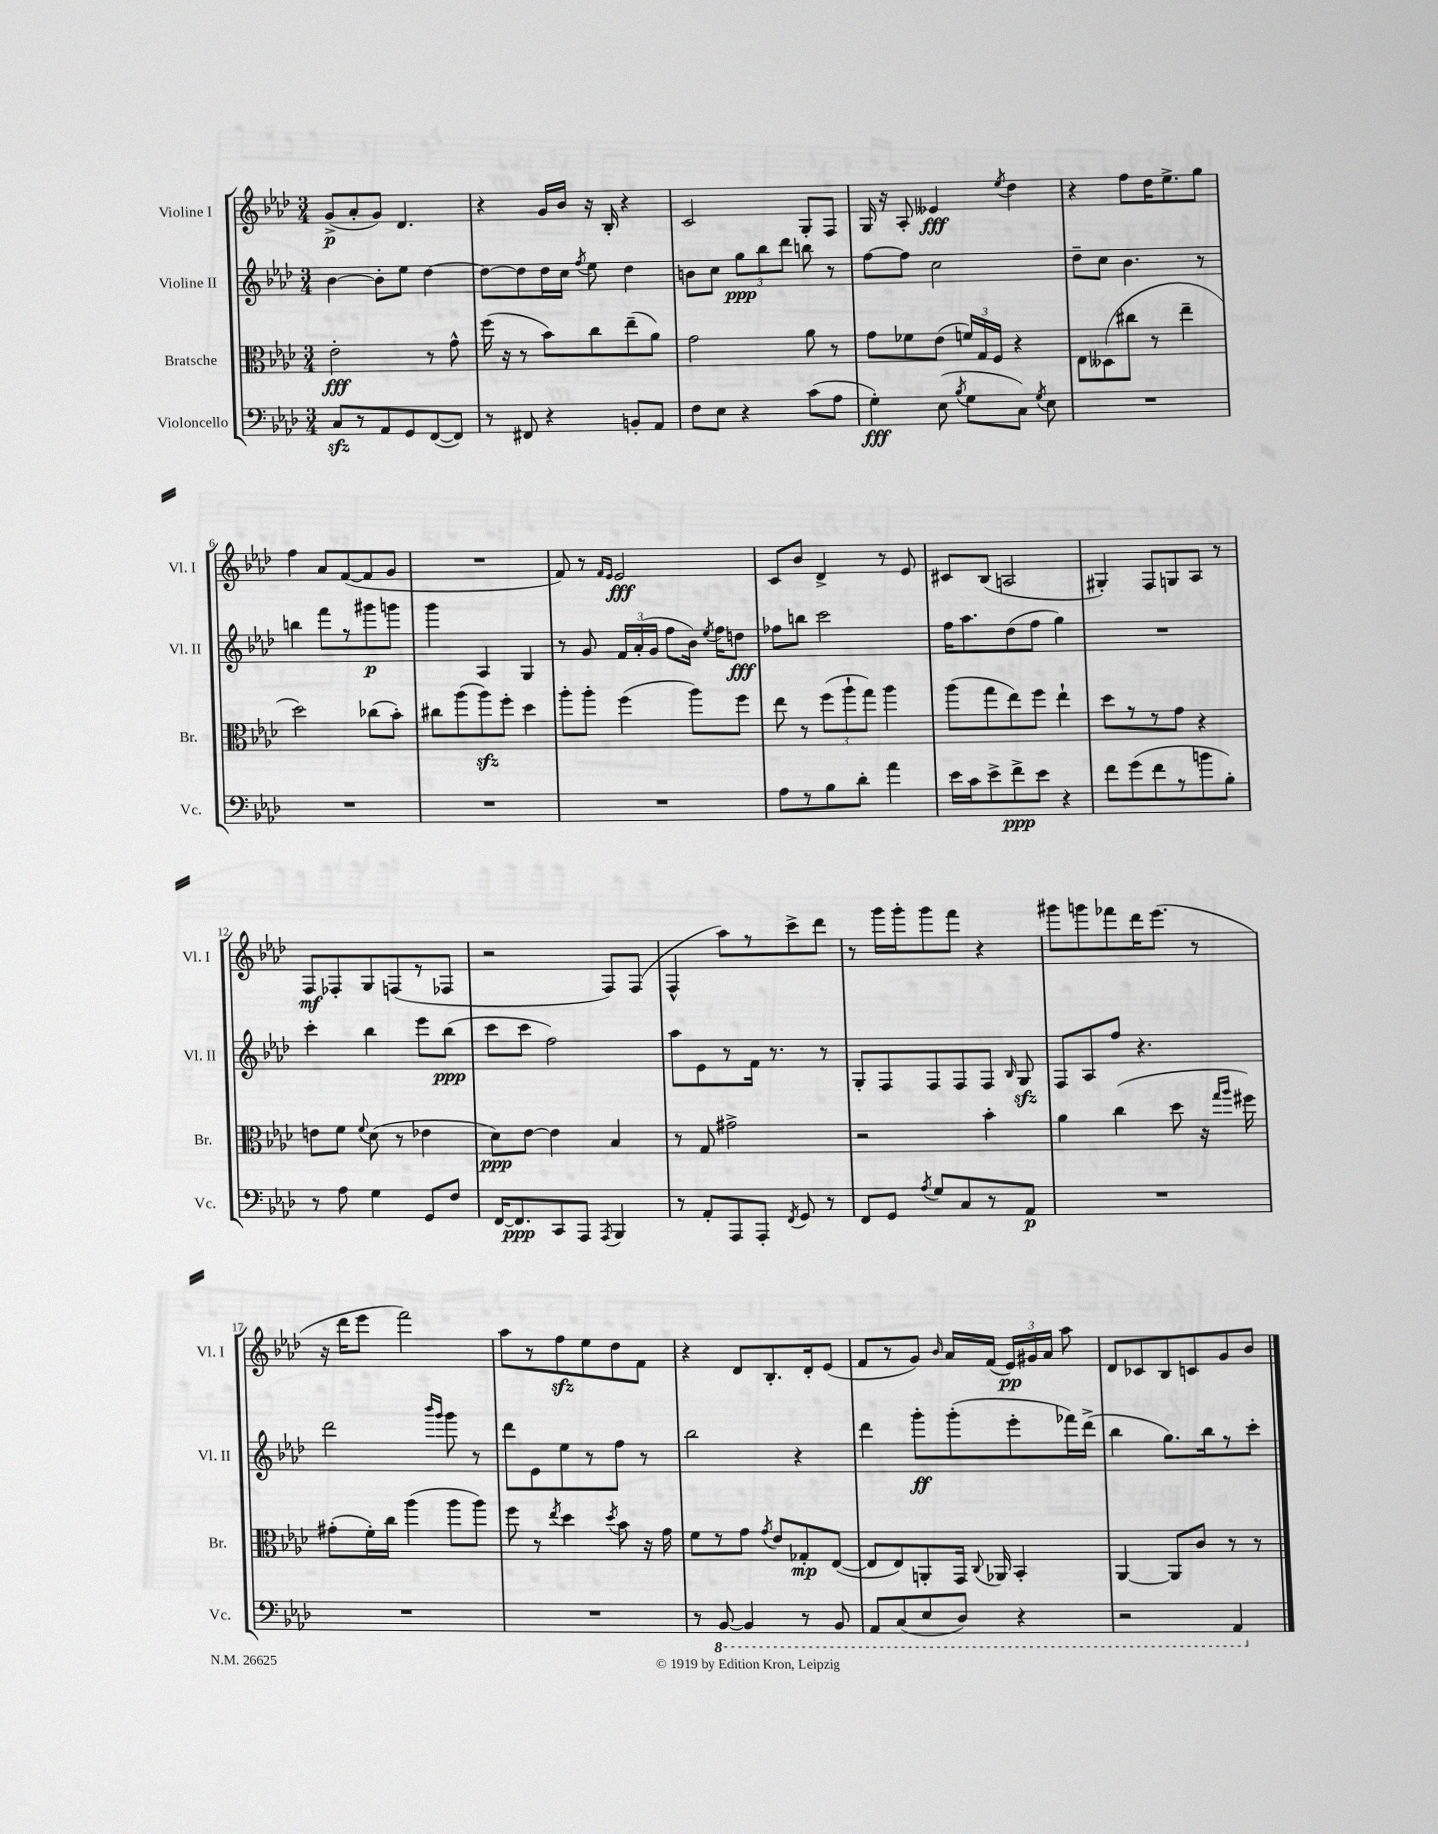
<<
\new StaffGroup <<
\new Staff = "s0" \with { instrumentName = "Violine I" shortInstrumentName = "Vl. I" } {
    \clef treble \key aes \major \numericTimeSignature \time 3/4
    \autoBeamOff g'8[->\p( aes'8-. g'8]) des'4. |
    r4 g'16[ bes'16] r16 bes16-. r4 |
    c'2 g8[-. f8] |
    g16 r16 aes8-. eeses'4\fff \acciaccatura { ees''8 } des''4 |
    r4 f''8[ des''16 ees''8.-> g''8] |
    f''4 aes'8[ f'8~( f'8 g'8] |
    R2. |
    f'8) r8 \grace { f'16[ ees'16] } ees'2\fff |
    c'8[ bes'8] des'4-> r8 ees'8 |
    cis'8[ bes8]( a2 |
    gis4-.) f8[ g8 aes8] r8 |
    f8[\mf fes8-. g8 f8( r8 fes8] |
    r2 f8[) f8]( |
    f4-^ aes''8[) r8 c'''8-> des'''8] |
    r8 g'''16[ g'''16-. g'''8 f'''8] r4 |
    gis'''8[ g'''8 fes'''8 des'''16 ees'''8.]( r8 |
    r16 des'''16[ ees'''8] f'''2) |
    aes''8[ r8 f''8\sfz ees''8 des''8 f'8] |
    r4 des'8[ bes8.-. des'16-. ees'8]( |
    f'8[ r8 g'8]) \grace { bes'16 } aes'16[ f'16]( \tuplet 3/2 { ees'16[\pp) gis'16 aes'16] } aes''8 |
    des'8[ ces'8 bes8 c'8 g'8 bes'8] \bar "|." |
}
\new Staff = "s1" \with { instrumentName = "Violine II" shortInstrumentName = "Vl. II" } {
    \clef treble \key aes \major \numericTimeSignature \time 3/4
    \autoBeamOff bes'4~ bes'8[-. ees''8] des''4~ |
    des''8[~ des''8 des''16 c''16] \acciaccatura { f''8 } ees''8 des''4 |
    b'8[ c''8] \tuplet 3/2 { g''8[\ppp bes''8 des'''8] } b''8 r8 |
    f''8[~ f''8] c''2 |
    des''8[-- c''8] bes'4. r8 |
    b''4 f'''8[ r8 gis'''8\p g'''8] |
    g'''4 aes4 g4 |
    r8 g'8 \tuplet 3/2 { f'16[ aes'16-.( g'16] } f''8[ bes'16]) \acciaccatura { ees''8 } f''16[ d''8]\fff |
    fes''8[ b''8] c'''2 |
    f''16[ aes''8. des''8( f''8] g''4) |
    R2. |
    c'''4-. bes''4 ees'''8[ bes''8]\ppp( |
    c'''8[ c'''8] f''2) |
    aes''8[ ees'8 r8 f'16] r8. r8 |
    g8[-. f8 f8 f8 f8] \grace { bes16 } g8\sfz |
    f8[ aes8 f''8] r4. |
    des'''2 \grace { bes'''16[ g'''16] } g'''8 r8 |
    des'''8[ ees'8 ees''8 r8 f''8] r8 |
    bes''2 r4 |
    des'''4 g'''8[-.\ff g'''8-.( ees'''8-. fes'''16) des'''16]->( |
    bes''4 g''8.[) bes''16 r8 c'''8]-. \bar "|." |
}
\new Staff = "s2" \with { instrumentName = "Bratsche" shortInstrumentName = "Br." } {
    \clef alto \key aes \major \numericTimeSignature \time 3/4
    \autoBeamOff ees'2-.\fff r8 g'8-^ |
    f''16( r16 r8 bes'8[) c''8 ees''8--( aes'8]) |
    g'2 aes'8 r8 |
    g'8[ fes'8 ees'8]( \tuplet 3/2 { f'16[) g16 f16] } r4 |
    ees8[ deses8( cis''8] r8 ees''4-- |
    des''2) ces''8[( bes'8]-.) |
    cis''8[ aes''8( aes''8\sfz) f''8]-. des''4 |
    aes''8[-. aes''8]-. f''4( aes''8[) f''8] |
    ees''8 r8 \tuplet 3/2 { f''8[( aes''8-! g''8]) } aes''4 |
    aes''8[( g''8 ees''8) f''8] ees''4-! |
    des''8[ r8 r8 g'8] r4 |
    e'8[ f'8] \appoggiatura { f'8 } des'8( r8 ees'4 |
    des'8[\ppp) ees'8]~ ees'4 bes4 |
    r8 g8 gis'2-> |
    r2 bes'4-. |
    aes'4 c''4( des''8 r16 \grace { g''16[ aes''16] } fis''16) |
    gis'8[-.( f'16-.) c''16] aes''4( aes''8[ aes''8]) |
    f''8 r8 \acciaccatura { ees''8 } des''4 \acciaccatura { des''8 } bes'8 r16 g'16 |
    f'8[ r8 g'8] \acciaccatura { g'8 } ees'8[ ges8-.\mp ees8]~( |
    ees8[ ees8) a,8-. g,16] \appoggiatura { c8 } aes,16 bes,4-. |
    aes,4~ aes,8[ c'8] r8 r8 \bar "|." |
}
\new Staff = "s3" \with { instrumentName = "Violoncello" shortInstrumentName = "Vc." } {
    \clef bass \key aes \major \numericTimeSignature \time 3/4
    \autoBeamOff c8[\sfz r8 aes,8 g,8 f,8~( f,8]) |
    r8 fis,8 r4 b,8[-. aes,8] |
    f8[ ees8] r4 c'8[( aes8] |
    g4-.\fff) ees8( \acciaccatura { bes8 } g8[ c8]) \acciaccatura { g8 } ees8 |
    R2. |
    R2. |
    R2. |
    R2. |
    aes8[ r8 bes8 des'8]-. aes'4 |
    ees'16[ c'16 ees'8-> f'8->\ppp ees'8] r4 |
    f'8[ g'8( f'8 r8 b'8 bes8]-.) |
    r8 aes8 g4 g,8[ f8] |
    f,16[~ f,8.\ppp c,8 aes,,8] \acciaccatura { aes,,8 } bes,,4 |
    r8 aes,8[-. aes,,8 aes,,8]-. \acciaccatura { f,8 } g,8 r8 |
    f,8[ g,8] \acciaccatura { aes8 } g8[ c8 r8 aes,8]\p |
    R2. |
    R2. |
    R2. |
    r8 \ottava #-1 bes,,8~ bes,,4 r8 bes,,8 |
    aes,,8[ c,8( ees,8 des,8]) r4 |
    r2 aes,,4 \ottava #0 \bar "|." |
}
>>
>>
